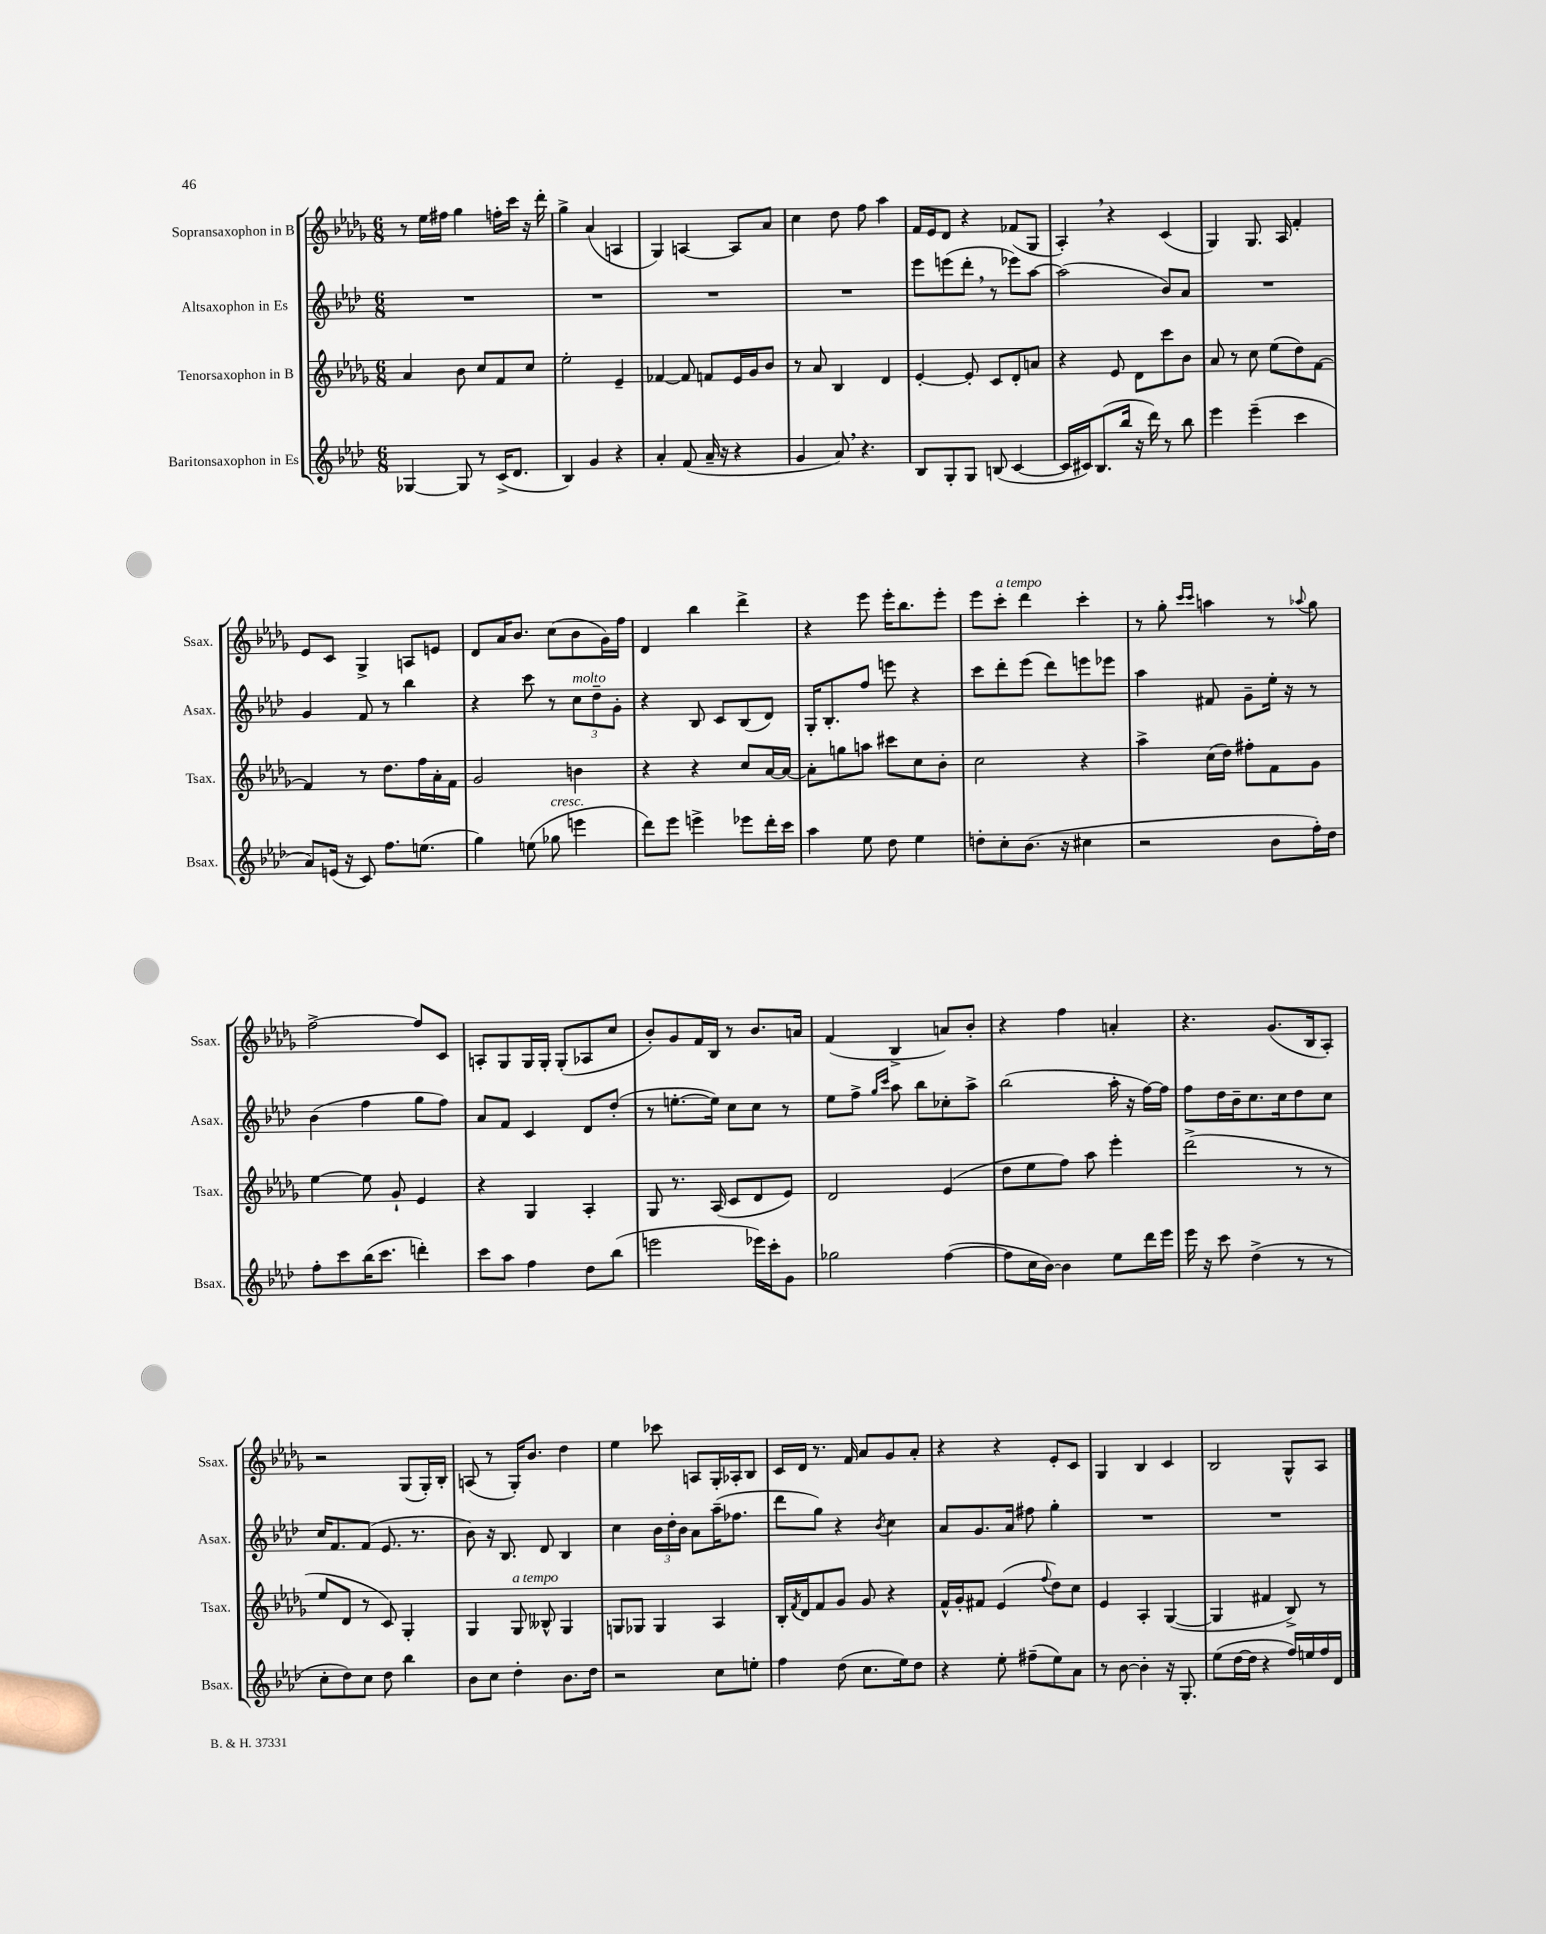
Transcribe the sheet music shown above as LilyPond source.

<<
\new StaffGroup <<
\new Staff = "s0" \with { instrumentName = "Sopransaxophon in B" shortInstrumentName = "Ssax." } {
    \clef treble \key des \major \numericTimeSignature \time 6/8
    r8 ees''16 fis''16 ges''4 f''16-. c'''16 r16 des'''16-. |
    ges''4-> aes'4( a4 |
    ges4) a4~ a8 aes'8 |
    c''4 des''8 f''8 aes''4 |
    f'16 ees'16 des'8 r4 fes'8( ges8 |
    aes4-.) \breathe r4 c'4( |
    ges4) ges8. aes16 f'4-. |
    ees'8 c'8 ges4-> a8 e'8 |
    des'8 aes'16 bes'8. c''8( bes'8 ges'16) f''16 |
    des'4 bes''4 des'''4-> |
    r4 ees'''8 ees'''16-. bes''8. ees'''8-. |
    ees'''8 c'''8-.^\markup { \italic "a tempo" } des'''4 c'''4-. |
    r8 ges''8-. \grace { c'''16 c'''16 } a''4 r8 \appoggiatura { aes''8 } ges''8 |
    f''2~-> f''8 c'8 |
    a8-. ges8 ges16 ges16-. ges8-.( aes8 c''8 |
    bes'8-.) ges'8 f'16 bes16 r8 bes'8. a'16 |
    f'4( bes4-> a'8) bes'8-. |
    r4 f''4 a'4-. |
    r4. ges'8.( bes16 aes8-.) |
    r2 ges8( ges16-.) bes16-. |
    a8( r8 ges16-.) bes'8. des''4 |
    ees''4 ces'''8 a8 ges16-. aes16-. bes8 |
    c'16 des'16 r8. f'16 aes'8 ges'8 aes'8-. |
    r4 r4 ees'8-. c'8 |
    ges4 bes4 c'4 |
    bes2 ges8-^ aes8 \bar "|." |
}
\new Staff = "s1" \with { instrumentName = "Altsaxophon in Es" shortInstrumentName = "Asax." } {
    \clef treble \key aes \major \numericTimeSignature \time 6/8
    R2. |
    R2. |
    R2. |
    R2. |
    ees'''8 e'''8( des'''8-. \breathe r8 ees'''8) aes''8~ |
    aes''2( bes'8) aes'8 |
    R2. |
    g'4 f'8 r8 bes''4 |
    r4 c'''8 r8 \tuplet 3/2 { c''8^\markup { \italic "molto" } des''8-- g'8-. } |
    r4 bes8 c'8 bes8( des'8) |
    g16-. bes8.-. f''8 e'''8 r4 |
    c'''8 des'''8-. ees'''8( des'''8) e'''8 ees'''8 |
    aes''4 fis'8 g'8-- ees''16-. r16 r8 |
    bes'4( f''4 g''8 f''8) |
    aes'8 f'8 c'4 des'8 des''8-.( |
    r8 e''8.~-. e''16) c''8 c''8 r8 |
    ees''8 f''8-> \grace { g''16 c'''16 } aes''8 bes''8 ces''8-. aes''8-> |
    bes''2( aes''16-. r16 f''16~) f''16 |
    f''8 des''16 bes'16-- c''8. c''16 des''8 c''8 |
    c''16 f'8. f'8( ees'8. r8. |
    bes'8) r16 bes8. des'8 bes4 |
    c''4 \tuplet 3/2 { bes'16 des''16-. bes'16 } aes'8 aes''16--( fes''8. |
    des'''8 g''8) r4 \acciaccatura { bes'8 } c''4 |
    aes'8 g'8. aes'16 fis''8 g''4-. |
    R2. |
    R2. \bar "|." |
}
\new Staff = "s2" \with { instrumentName = "Tenorsaxophon in B" shortInstrumentName = "Tsax." } {
    \clef treble \key des \major \numericTimeSignature \time 6/8
    aes'4 bes'8 c''8 f'8 c''8 |
    ees''2-. ees'4-- |
    fes'4~ fes'8 f'8 ees'16 ges'16 bes'8 |
    r8 aes'8 bes4 des'4 |
    ees'4~-. ees'8-. c'8 des'8-. a'8 |
    r4 ees'8 des'8 c'''8 bes'8 |
    aes'8 r8 c''8 ees''8( des''8) f'8~ |
    f'4 r8 des''8. f''16 aes'16-. f'16 |
    ges'2 b'4 |
    r4 r4 c''8 aes'16~ aes'16~ |
    aes'8-. g''8 a''8 cis'''8 c''8 bes'8-. |
    c''2 r4 |
    aes''4-> c''16( des''16) fis''8-. f'8 ges'8 |
    ees''4~ ees''8 ges'8-! ees'4 |
    r4 ges4 aes4-. |
    ges8 r8. aes16( c'8 des'8 ees'8) |
    des'2 ees'4( |
    des''8 ees''8 f''8) aes''8 ees'''4-. |
    des'''2->( r8 r8 |
    ees''8 des'8 r8 c'8) ges4-. |
    ges4 ges8^\markup { \italic "a tempo" } beses8-^ ges4 |
    g8 ges8 ges4 aes4 |
    bes16-. \acciaccatura { f'8 } des'16 f'8 ges'8 ges'8 r4 |
    f'16-^ ges'16-. fis'8 ees'4( \appoggiatura { f''8 } des''8) c''8 |
    ees'4 aes4-. ges4~( |
    ges4 fis'4 bes8->) r8 \bar "|." |
}
\new Staff = "s3" \with { instrumentName = "Baritonsaxophon in Es" shortInstrumentName = "Bsax." } {
    \clef treble \key aes \major \numericTimeSignature \time 6/8
    ges4~ ges8 r8 c'16->( des'8. |
    bes4) g'4 r4 |
    aes'4-. f'8( aes'16-- r16 r4 |
    g'4 aes'8) \breathe r4. |
    bes8 g8-. g8 b8( c'4~ |
    c'16 cis'16) bes8.( bes''16 r16 des'''16) r8 bes''8 |
    ees'''4 ees'''4--( c'''4 |
    aes'8) e'16( r16 c'8) f''8. e''8.( |
    g''4) e''8( ges''8^\markup { \italic "cresc." } e'''4 |
    des'''8) ees'''8 e'''4-> ees'''8 des'''16-. c'''16 |
    aes''4 ees''8 des''8 ees''4 |
    d''8-. c''8-. bes'8.( r16 cis''4 |
    r2 bes'8 f''16-.) des''16 |
    f''8-. c'''8 bes''16( c'''8. d'''4-.) |
    c'''8 aes''8 f''4 des''8 bes''8( |
    e'''2 ees'''16) c'''16-. g'8 |
    ges''2 f''4~( |
    f''8 c''16 bes'16~) bes'4 ees''8 des'''16 ees'''16 |
    ees'''16 r16 c'''8 des''4->( r8 r8 |
    c''8-. des''8) c''8 des''8 bes''4 |
    bes'8 c''8 des''4-. bes'8. des''16 |
    r2 c''8 e''8-. |
    f''4 des''8( c''8. ees''16) des''8 |
    r4 ees''8-. fis''8--( ees''8) aes'8 |
    r8 bes'8~ bes'4-. r16 g8.-. |
    ees''8( des''16~ des''16 r4 f''16) e''16 f''16 des'16 \bar "|." |
}
>>
>>
\layout { \context { \Score \remove "Bar_number_engraver" } }
